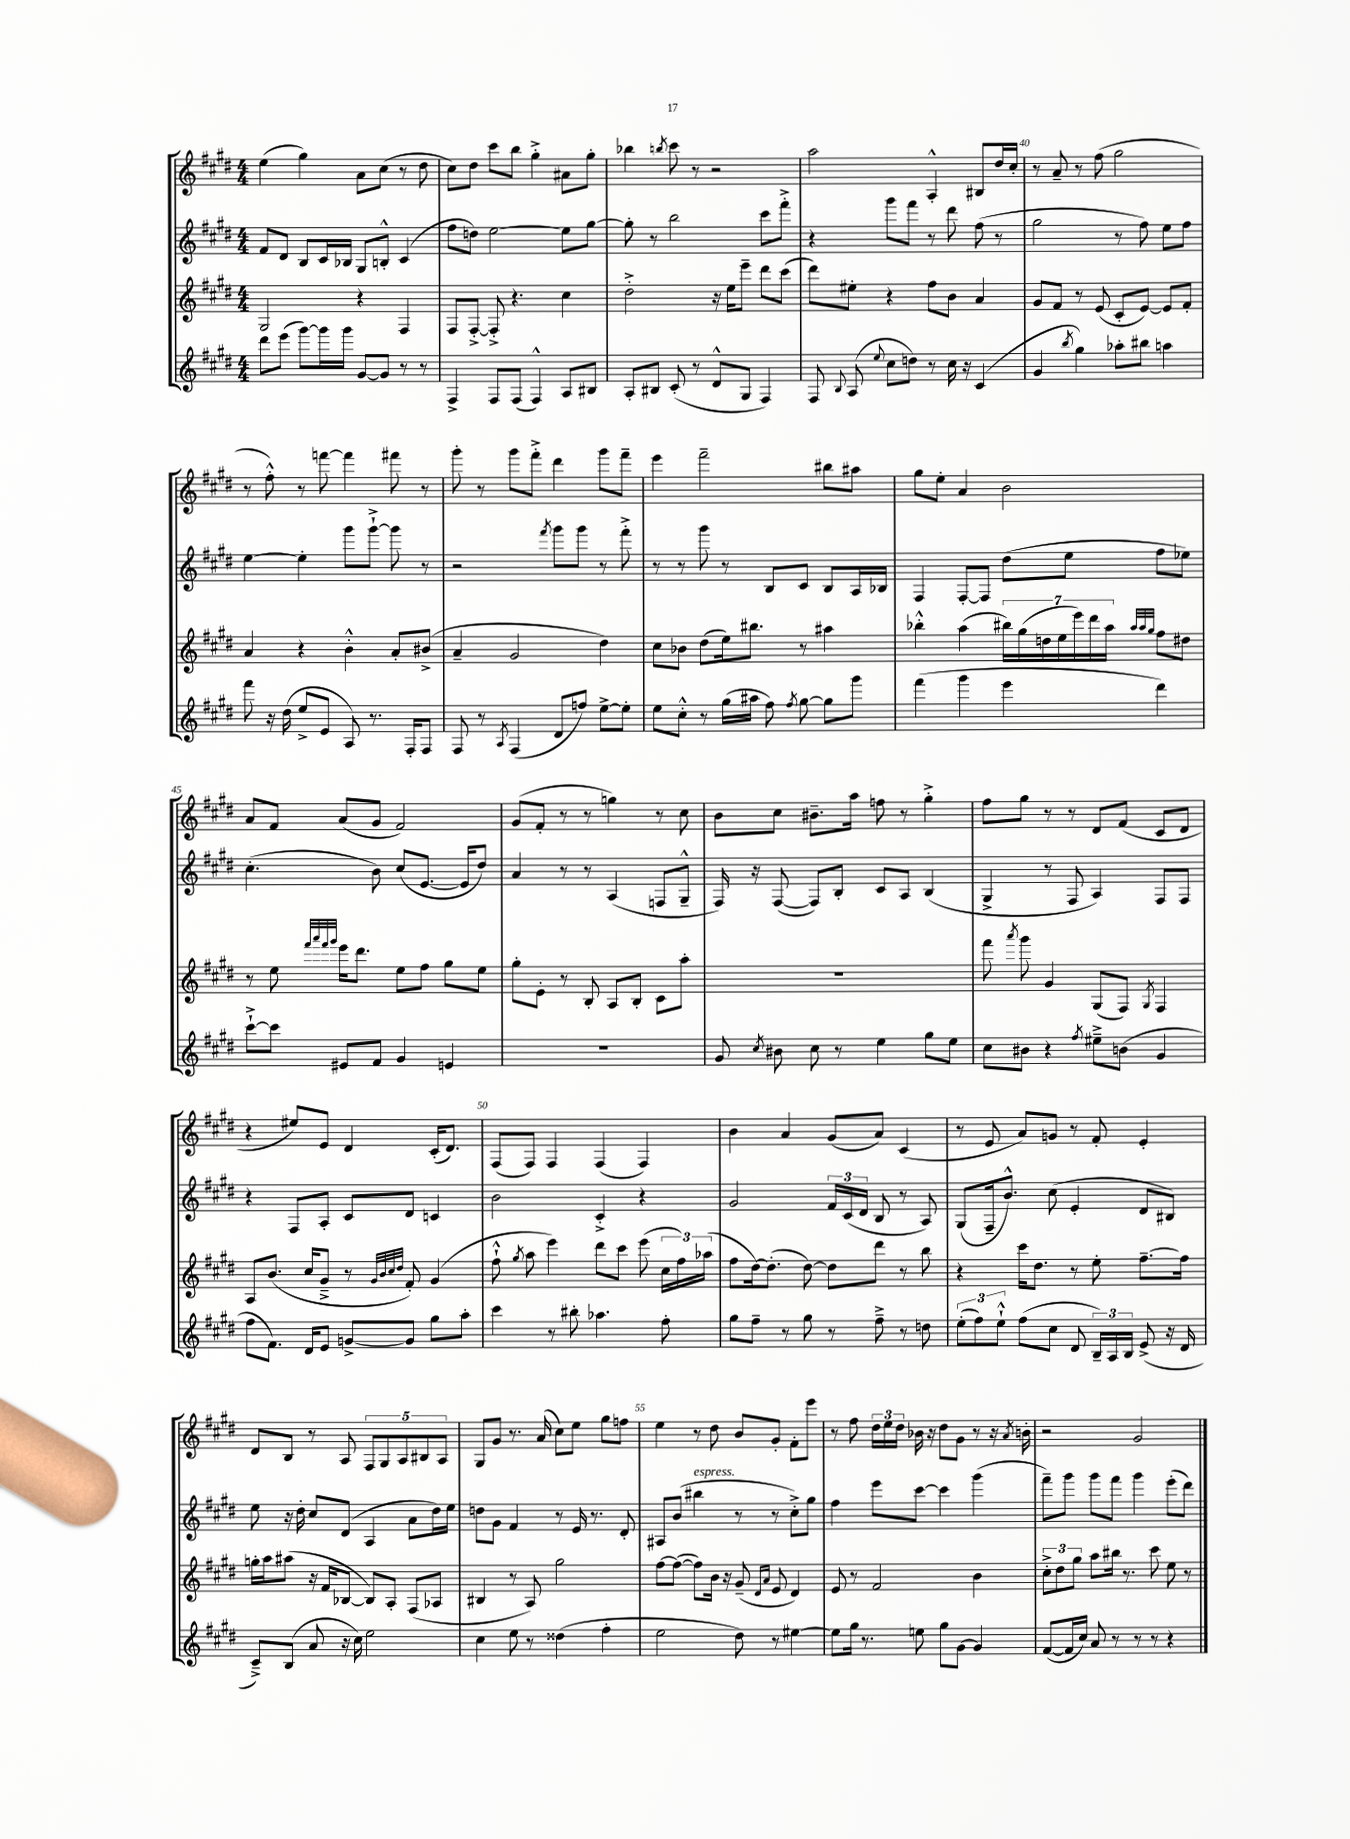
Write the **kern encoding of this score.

**kern	**kern	**kern	**kern
*staff4	*staff3	*staff2	*staff1
*clefG2	*clefG2	*clefG2	*clefG2
*k[f#c#g#d#]	*k[f#c#g#d#]	*k[f#c#g#d#]	*k[f#c#g#d#]
*M4/4	*M4/4	*M4/4	*M4/4
8ddd#	2G#	8f#	(4ee
(8eee	.	8d#	.
[8ggg#)	.	8B	4gg#)
16ggg#]	.	16c#	.
16ggg#	.	16B-	.
[8g#	4r	8G#	8a
8g#]	.	8B'^^	(8cc#
8r	4F#	(4c#	8r
8r	.	.	8dd#
=	=	=	=
4F#^	8F#	8ff#	8cc#)
.	[8F#'^	8dd)	8dd#
8F#	8F#'^]	[2ee	8ccc#
(8F#	4.r	.	8bb
4F#^^)	.	.	4gg#'^
8A	4cc#	8ee]	8a#
8B#	.	[8gg#	8gg#'
=	=	=	=
8A'	2dd#'^	8gg#']	4bb-
8B#	.	8r	.
.	.	.	8qbb
(8c#'	.	2bb	8ccc#
8r	.	.	8r
8d#^^	16r	.	2r
.	16ee	.	.
8G#	8eee~	.	.
4F#)	8ddd#	8ccc#	.
.	(8ccc#	8fff#'^	.
=	=	=	=
8F#	8ddd#)	4r	2aa
8qqB	.	.	.
(8A	8ee#'	.	.
8qqee	.	.	.
8cc#	4r	8ggg#	.
8dd)	.	8fff#	.
8r	8ff#	8r	4A'^^
16cc#	8b	8ddd#	.
16r	.	.	.
(4c#	4a	(8ff#	8B#
.	.	8r	16dd#
.	.	.	16cc#'
=	=	=	=
4g#	8g#	2gg#	8r
.	8f#	.	8a~
8qbb	.	.	.
4gg#)	8r	.	8r
.	(8e	.	(8ff#
8aa-'	8c#'	8r	2gg#
8bb#	[8e)	8ff#)	.
4aa	8e]	8ee	.
.	8f#'	8ff#	.
=	=	=	=
8fff#	4a	[4ee	8r
16r	.	.	8ff#'^^)
(16dd#	.	.	.
8ee^	4r	4ee']	8r
8e	.	.	[8fff
8A)	4b'^^	8ggg#	4fff]
8.r	.	[8ggg#`^	.
.	8a'	8ggg#]	8fff#
16F#'	.	.	.
8F#	(8b#^	8r	8r
=	=	=	=
8F#	4a~	2r	8ggg#'
8r	.	.	8r
8qA	.	.	.
(4F#	2g#	.	8ggg#
.	.	.	8fff#'^
.	.	8qfff#	.
8d#	.	8ggg#	4ddd#
8ff)	.	8ggg#	.
[8ee^	4dd#)	8r	8ggg#
8ee']	.	8fff#'^	8fff#~
=	=	=	=
8ee	8cc#	8r	4eee
8cc#'^^	8b-	8r	.
8r	(8dd#	8ggg#	2fff#~
(16gg#	16ee)	8r	.
16aa#	8.bb#	.	.
8ff#)	.	8B	.
8qff#	.	.	.
[8gg#	8r	8c#	.
8gg#]	4aa#	8B	8bb#
8ggg#	.	16A	8aa#
.	.	16B-	.
=	=	=	=
(4fff#	4bb-'^^	4F#	8gg#
.	.	.	8ee'
4ggg#	(4aa	[8F#'	4a
.	.	8F#]	.
4eee	28bb#)	(8dd#	2b
.	(28gg#	.	.
.	28dd	.	.
.	28ee	.	.
.	.	8ee	.
.	28eee)	.	.
.	28ddd#	.	.
.	28aa	.	.
.	32qqaa	.	.
.	32qqaa	.	.
.	32qqgg#	.	.
4ddd#)	8ff#	8ff#	.
.	8dd#	8ee-)	.
=	=	=	=
[8ccc#`^	8r	(4.cc#'	8a
8ccc#]	8ee	.	8f#
.	32qqfff#	.	.
.	32qqaaa	.	.
.	32qqfff#	.	.
.	32qqggg#	.	.
8e#	16eee	.	(8a
.	8.ddd#	.	.
8f#	.	8b)	8g#
4g#	8ee	(8cc#	2f#)
.	8ff#	[8.e	.
4e	8gg#	.	.
.	.	16e]	.
.	8ee	8dd#)	.
=	=	=	=
1r	8gg#'	4a	(8g#
.	8e'	.	8f#'
.	8r	8r	8r
.	8B'	8r	8r
.	8A	(4A	4gg)
.	8B'	.	.
.	8c#	8F	8r
.	8aa'	8G#~^^	8cc#
=	=	=	=
8g#	1r	16F#)	8b
.	.	16r	.
8qcc#	.	.	.
8b#	.	([8F#	8cc#
8cc#	.	8F#])	8.b#~
8r	.	8B'	.
.	.	.	16aa
4ee	.	8c#	8ff
.	.	8A	8r
8gg#	.	(4B	4gg#'^
8ee	.	.	.
=	=	=	=
8cc#	8fff#	4G#^	8ff#
.	8qaaa	.	.
8b#	8ggg#	.	8gg#
4r	4g#	8r	8r
.	.	8F#	8r
8qff#	.	.	.
8ee#~^	(8G#	4A)	8d#
(8b	8F#)	.	(8f#
.	8qG#	.	.
4g#	4F#	8F#	8c#
.	.	8F#	8d#
=	=	=	=
8ff#	8A	4r	4r
8.f#)	(8.b	.	.
.	.	8F#	8ee#)
16d#	16cc#	.	.
8e	8g#~^	8A'	8e
[8g^	8r	8c#	4d#
.	32qqg#	.	.
.	32qqb	.	.
.	32qqcc#	.	.
.	32qqdd#	.	.
8g]	8f#')	8d#	.
8gg#	(4g#	4c	(16c#'
.	.	.	8.d#)
8aa'	.	.	.
=	=	=	=
4ccc#	8ff#`^^	2b	(8F#
.	8qgg#	.	.
.	8aa	.	8F#)
8r	4eee)	.	4F#
8bb#'	.	.	.
4.aa-	8ddd#	4c#'^	(4F#
.	8ccc#	.	.
.	(8eee	4r	4F#)
8ff#'	24cc#	.	.
.	24ff#)	.	.
.	(24aa-	.	.
=	=	=	=
8gg#	8ff#	2g#	4b
8ff#~	[16dd#)	.	.
.	(8.dd#']	.	.
8r	.	.	4a
8gg#	[8dd#)	.	.
8r	8dd#]	24f#	(8g#
.	.	(24c#	.
.	.	24d#	.
8ff#~^	8ddd#	8B	8a)
8r	8r	8r	(4c#
8dd	8bb	8A)	.
=	=	=	=
(12ee'	4r	(8G#	8r
12ff#)	.	.	.
.	.	16F#~	8e
12ee`^^	.	.	.
.	.	8.b^^)	.
(8ff#	16ccc#	.	8a)
.	8.dd#	.	.
8cc#	.	(8cc#	8g
8d#	8r	4e'	8r
24B~)	8ee'	.	8f#'
24A	.	.	.
24B	.	.	.
(8e^	[8.ff#~	8d#	4e'
16r	.	8B#)	.
16d#	16ff#]	.	.
=	=	=	=
8c#~^)	16gg'	8ee	8d#
.	16aa	.	.
(8B	(8aa#	16r	8B
.	.	16dd#'	.
8a	16r	8cc#	8r
.	16f#	.	.
16r	[8B-	(8d#	8A
16cc#)	.	.	.
2ee	8B-])	4A	10F#
.	.	.	10G#
.	8A'	.	.
.	.	.	10A
.	(8F#	8a	.
.	.	.	10B#
.	8A-	16dd#)	.
.	.	.	10A
.	.	16ee	.
=	=	=	=
4cc#	4B#	8dd	8G#
.	.	8g#	8g#
8ee	8r	4f#	8.r
8r	8A)	.	.
.	.	.	(16a
(4dd##	2gg#	8r	8cc#)
.	.	16e	8ee
.	.	8.r	.
4ff#'	.	.	8gg#
.	.	8d#'	8ff
=	=	=	=
2ee	[8ff#	8A#	4ee
.	(8ff#_	(8b	.
.	8ff#])	4bb#	8r
.	16b	.	8dd#
.	16r	.	.
8dd#)	(8g#~	8r	8b
.	16qqd#	.	.
.	16qqa	.	.
8r	8e	8r	8g#'
[4ee#	4d#)	8cc#'^)	8f#'
.	.	8gg#	8eee
=	=	=	=
8ee#]	8e	4ff#	8r
16gg#	8r	.	8ff#
8.r	.	.	.
.	2f#	8eee	24dd#
.	.	.	24ee
.	.	.	24dd#
8ee	.	[8ccc#	16b-
.	.	.	16r
8gg#	.	4ccc#]	8dd#
[8g#	.	.	8g#
4g#]	4b	(4ggg#	8r
.	.	.	16r
.	.	.	8qa
.	.	.	16b'
=	=	=	=
([8f#	12cc#'^	8fff#~)	2r
.	12dd#	.	.
16f#]	.	8ggg#	.
.	12gg#	.	.
16cc#)	.	.	.
8a	8aa	8ggg#	.
8r	16bb#	8fff#	.
.	8.r	.	.
8r	.	4ggg#	2g#
8r	8ccc#	.	.
4r	8ee	(8eee'	.
.	8r	8ddd#)	.
==	==	==	==
*-	*-	*-	*-
